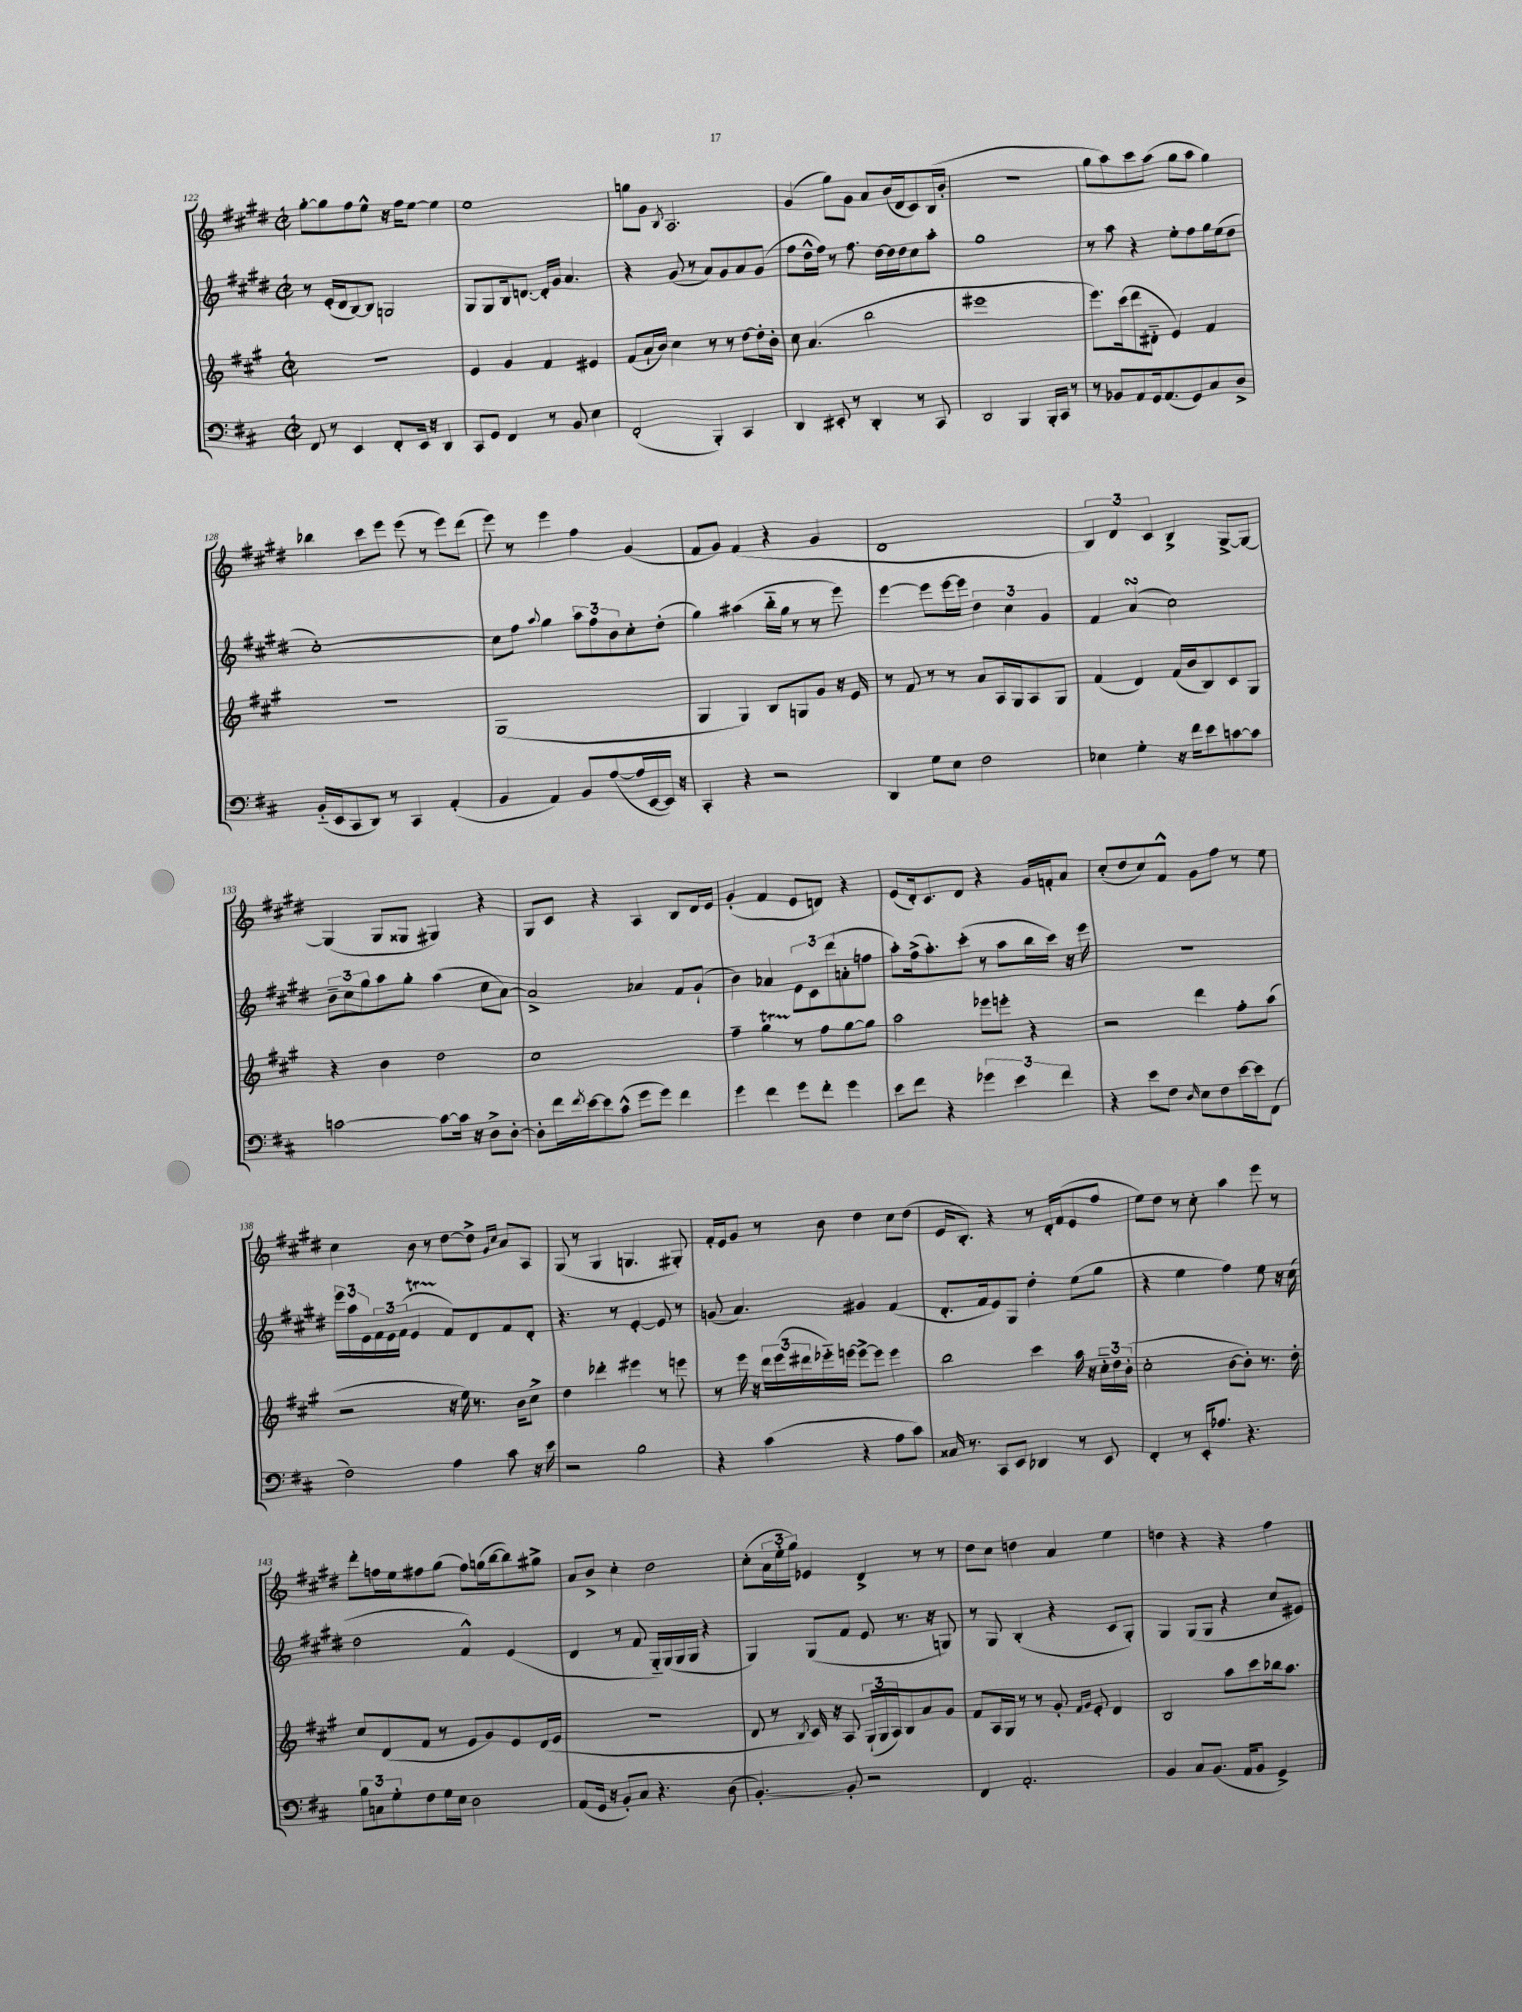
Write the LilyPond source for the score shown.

<<
\new StaffGroup <<
\new Staff = "s0" {
    \clef treble \key e \major \defaultTimeSignature \time 2/2
    gis''8~-. gis''8 fis''8 e''8-^ r16 fis''16 e''8~ e''4 |
    e''1 |
    g''8 gis'8 \acciaccatura { b8 } a2. |
    gis'4( gis''8) gis'8 a'8 b'16( dis'16 cis'8) b16( b'16-. |
    r1 |
    gis''8 a''8) cis'''8 a''8( gis''8 a''8 gis''4) |
    bes''4 cis'''8 e'''8 e'''8( r8 e'''8) dis'''8( |
    e'''8) r8 e'''4 fis''4 gis'4( |
    fis'8 gis'8) fis'4( r4 gis'4 |
    dis'1 |
    \tuplet 3/2 { b4) dis'4 cis'4 } b4-> gis8~-> gis8~ |
    gis4( gis8 gisis8 gis4) r4 |
    gis8 cis'8 r4 a4 b8 dis'16 e'16 |
    gis'4-.( fis'4 e'8 d'8) r4 |
    e'8( dis'16-.) cis'8. dis'8 r4 gis'16 f'16-. a'8 |
    cis''8-.( dis''8 cis''8) fis'8-^ gis'8 fis''8 r8 e''8 |
    cis''4 b'8 r8 dis''8~ dis''8-> \grace { gis'16 cis''16 } a'8 a8 |
    gis8( r8 gis4 g4. gis8-.) |
    fis'16-. e'16 gis'8 r8 b'8 dis''4 cis''8 dis''8( |
    e'16 b8.-.) r4 r8 dis'16-. fis'16( e'8 fis''8 |
    e''8) dis''8 r8 cis''8-. a''4 e'''8 r8 |
    dis'''8-. f''16 e''16 fis''8 gis''8( fis''8) g''16( b''16~ b''8) gis''8-> |
    a'8 b'8-> cis''4-. dis''2 |
    cis''8-.( \tuplet 3/2 { a'16 e''16-. gis''16) } ees'4 dis'4-> r8 r8 |
    dis''8 cis''8 d''4 a'4 e''4 |
    d''4 r4 r4 fis''4 \bar "|." |
}
\new Staff = "s1" {
    \clef treble \key e \major \defaultTimeSignature \time 2/2
    r8 e'16-.( dis'16 b8~) b8 g2 |
    gis8 gis8 b16 d'8.~ d'16-. gis'16 a'4. |
    r4 gis'8( r8 a'8) gis'8 a'8 gis'8( |
    fis''8 dis''16-^ fis''16) r8 fis''8. dis''16~ dis''16 dis''16 cis''8 a''8-. |
    gis''1 |
    r8 a''8 r4 e''8-. fis''8 gis''16 e''16( dis''8 |
    cis''1~-.) |
    cis''8 fis''8 \appoggiatura { a''8 } gis''4 \tuplet 3/2 { a''8 fis''8 b'8 } cis''8-. dis''8-.( |
    gis''4) ais''4( b''16-_ gis''16 r8 r8 e'''8) |
    e'''4~ e'''8 e'''16~ e'''16 \tuplet 3/2 { dis''4 cis''4 gis'4 } |
    fis'4 a'4\turn( cis''2) |
    \tuplet 3/2 { b'8-- cis''8 gis''8 } a''8 gis''8-. a''4( cis''8 a'8~) |
    a'2-> aes'4 fis'8 gis'8-!( |
    b'4) aes'4 \tuplet 3/2 { e'8 cis'8 dis'''8( } a'8-. f''8 |
    a''8-.) fis''16->( a''8.-.) cis'''8-.( r8 a''8 b''16 cis'''16) r16 e'''16 |
    r1 |
    \tuplet 3/2 { e'''16 a''16 e'16 } \tuplet 3/2 { fis'16 e'16 fis'16( } e'4\startTrillSpan fis'8\stopTrillSpan) dis'8 fis'8 dis'8-. |
    r4. r8 e'4~-. e'8 r8 |
    g'8( a'4.) gis'4 fis'4( |
    dis'8.-. fis'16 e'8) gis8 dis''4-. e''8( gis''8 |
    r4 e''4 fis''4) e''8 r16 cis''16( |
    dis''2 fis'4-^) e'4( |
    dis'4 r8 fis'8 gis16-_) gis16( gis16 gis16 r4 |
    gis4) gis8( fis'8 e'8 r8. r16 g8) |
    r8 gis8 b4-.( r4 cis'8 gis8-.) |
    gis4 gis8( gis8 r4 cis''8 eis'8) \bar "|." |
}
\new Staff = "s2" {
    \clef treble \key a \major \defaultTimeSignature \time 2/2
    r1 |
    e'4 gis'4 fis'4 eis'4 |
    fis'8( a'16-! b'16) cis''4 r8 r8 d''8~ d''16-. b'16-. |
    cis''8 a'4.( b''2 |
    eis'''1 |
    e'''8.) cis'''16( d'''8 dis'8-_ e'4) fis'4 |
    r1 |
    gis1( |
    gis4 gis4) b8 g8 gis'8 r16 e'16 |
    r8 fis'8 r8 r8 a'8 a16 gis16 a8 gis8 |
    fis'4( d'4) fis'16( b'16 b8) cis'8 gis8 |
    r4 b'4 d''2 |
    cis''1 |
    fis''4-- gis''4\startTrillSpan r8\stopTrillSpan fis''8 gis''8~ gis''8 |
    a''2 ees'''8 e'''8-. r4 |
    r2 d'''4 fis''8-. a''8( |
    r2 r16 e''16) r8. b'16 cis''8-> |
    d''4 des'''4-. eis'''4 r8 e'''8 |
    r8 e'''16 r16 \tuplet 3/2 { d'''16 e'''16( dis'''16 } ees'''16-_) e'''16~ e'''8~-> e'''8 e'''4 |
    b''2 cis'''4 a''16 r16 \tuplet 3/2 { cis''16-_ d''16 b'16-.( } |
    cis''2-. b'8~ b'8-.) r8. d''16-. |
    cis''8 d'8( fis'8 r8 e'8 gis'8) e'8 d'16( e'16 |
    R1 |
    d'8 r8 \acciaccatura { b8 } cis'16) r16 a8 \tuplet 3/2 { gis16-!( gis16 a16) } b8 a'8 gis'8 |
    fis'8 a16 gis16 r8 r8 gis'8-. \grace { fis'16 gis'16 } e'8-. d'4 |
    b2 a''8 cis'''8 bes''16 a''8. \bar "|." |
}
\new Staff = "s3" {
    \clef bass \key d \major \defaultTimeSignature \time 2/2
    fis,8 r8 e,4 fis,8-. e,16 r16 d,4 |
    cis,8 g,8 fis,4 r8 b,8 e4 |
    fis,2-.( b,,4-.) cis,4 |
    d,4 eis,8-. r8 d,4-. r8 cis,8 |
    d,2 b,,4 b,,16-. cis,16 r8 |
    r8 bes,8 a,8 g,16 a,8.( g,8) cis8 d8-> |
    b,16-_( e,16 cis,8 d,8) r8 cis,4 a,4-.( |
    b,4 a,4) b,8 a8~( a16 e,16~ e,16) r16 |
    cis,4-. r4 r2 |
    d,4 g8 e8 fis2 |
    ees4 g4-. r16 fis'16 e'8 c'8~ c'8 |
    c'2~ c'8~ c'16 r16 d8-> d8~-. |
    d8-. fis'16 \acciaccatura { fis'8 } e'16~ e'8 cis'8-^( g'8 g'8) fis'4 |
    g'4 fis'4 g'8 fis'8-. g'4 |
    e'8 fis'8 r4 \tuplet 3/2 { ges'4 e'4 fis'4 } |
    r4 e'8 fis8 \grace { d16 } e8 fis8 e'16~ e'16 fis,8( |
    fis2) a4 cis'8 r16 e'16 |
    r2 b2 |
    r4 cis'4( r4 a8 cis'8) |
    cisis16 r8. cis,8 e,8 des,4 r8 e,8 |
    fis,4-. r8 e,16-. aes8. r4. |
    \tuplet 3/2 { b8 c8 g8-. } fis8 g16 e16 d2 |
    a,8( g,16 r16 b,8-.) cis8 r4. d8( |
    b,4.~-.) b,8-. r2 |
    fis,4 a,2.-. |
    b,4 cis8 b,8.( a,16 b,8 g,4->) \bar "|." |
}
>>
>>
\layout { \context { \Score currentBarNumber = #122 } }
